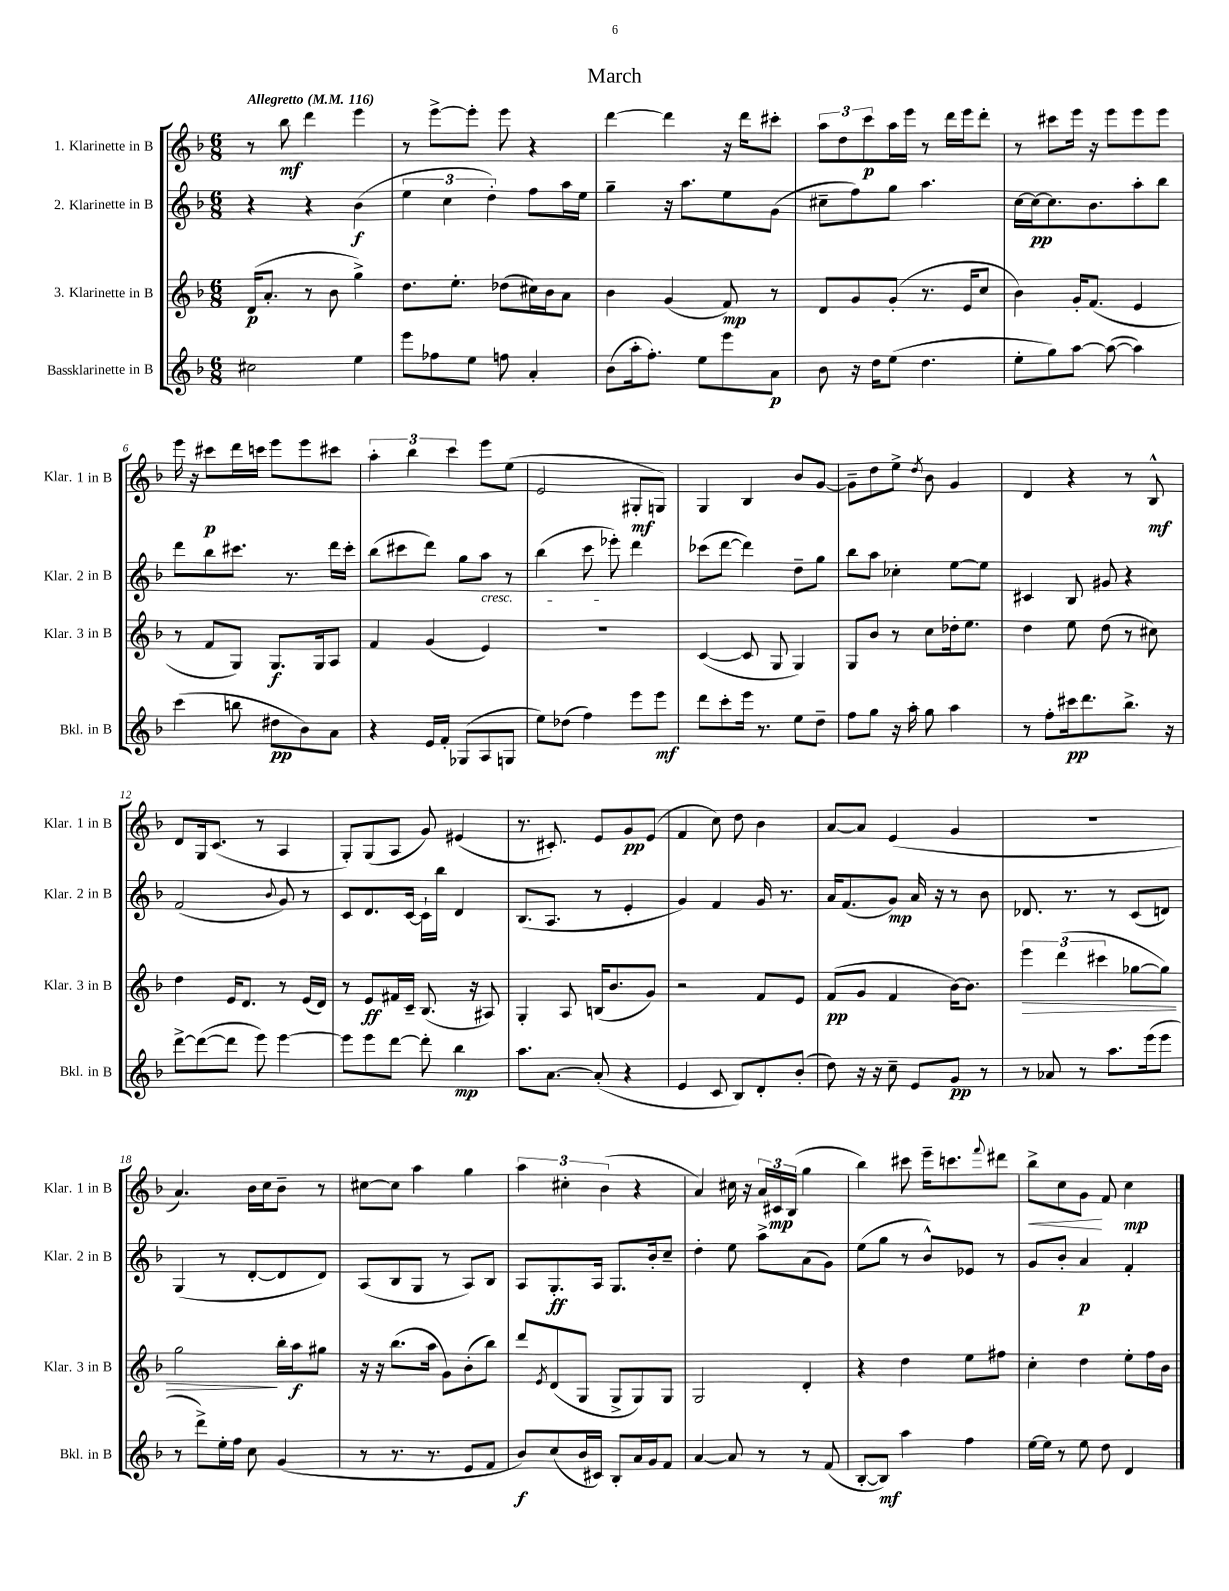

**kern	**kern	**kern	**kern
*staff4	*staff3	*staff2	*staff1
*clefG2	*clefG2	*clefG2	*clefG2
*k[b-]	*k[b-]	*k[b-]	*k[b-]
*M6/8	*M6/8	*M6/8	*M6/8
*MM116	*MM116	*MM116	*MM116
2cc#	(16d	4r	8r
.	8.a'	.	.
.	.	.	8bb-
.	8r	4r	4ddd
.	8b-	.	.
4ee	4gg^)	(4b-	4eee
=	=	=	=
8eee	8.dd	6ee	8r
8ff-	.	.	[8eee^
.	.	6cc	.
.	8.ee'	.	.
8ee	.	.	8eee']
.	.	6dd')	.
8ff	(8dd-	.	8eee
4a'	16cc#)	8ff	4r
.	16b-	.	.
.	8a	16aa	.
.	.	16ee	.
=	=	=	=
(8b-	4b-	4gg~	[4ddd
16aa'	.	.	.
8.ff')	.	.	.
.	(4g	16r	4ddd]
.	.	8.aa	.
8ee	.	.	.
8eee	8f)	8ee	16r
.	.	.	16ddd
8a	8r	(8g	8ccc#'
=	=	=	=
8b-	8d	8cc#~	12aa
.	.	.	12dd
16r	8g	8ff)	.
.	.	.	12ccc
16dd	.	.	.
(8ee	(8g'	8gg	16aa
.	.	.	16eee
4.dd	8.r	4.aa	8r
.	.	.	16ddd
.	16e	.	16eee
.	8cc	.	8ddd'
=	=	=	=
8ee'	4b-)	[16cc	8r
.	.	16cc_	.
8gg)	.	8.cc]	8ccc#
[8aa	16g'	.	16eee
.	(8.f	8.b-	16r
(8aa_	.	.	8eee
4aa])	4e	8aa'	8eee
.	.	8bb-	8eee
=	=	=	=
(4ccc	8r	8ddd	16eee
.	.	.	16r
.	8f	8bb-	8ccc#
8bb	8G)	8.ccc#	16ddd
.	.	.	16ccc
8dd#	8.G	.	8eee
.	.	8.r	.
8b-)	.	.	8eee
.	16G	.	.
8a	8A	16ddd	8ccc#
.	.	16ccc#'	.
=	=	=	=
4r	4f	(8bb-	6aa'
.	.	8ccc#	.
.	.	.	6bb-
16e	(4g	8ddd)	.
16f'	.	.	.
.	.	.	6ccc
(8G-	.	8gg	.
8A	4e)	8aa	8eee
8G	.	8r	(8ee
=	=	=	=
8ee)	2.r	(4bb-	2e
(8dd-	.	.	.
4ff)	.	8ccc	.
.	.	8eee-')	.
8eee	.	4ddd	8G#'
8eee	.	.	8G)
=	=	=	=
8ddd	([4c	(8ccc-	4G
8ccc'	.	[8ddd	.
16eee	8c]	4ddd])	4B-
8.r	.	.	.
.	8G	.	.
8ee	4G)	8dd~	8b-
8dd~	.	8gg	[8g
=	=	=	=
8ff	8G	8bb-	8g~]
8gg	8b-	8aa	8dd
16r	8r	4cc-'	8ee^
16aa'	.	.	.
.	.	.	8qdd
8gg	8cc	.	8b-
4aa	16dd-'	[8ee	4g
.	8.ee	.	.
.	.	8ee]	.
=	=	=	=
8r	4dd	4c#	4d
8ff'	.	.	.
16ccc#	8ee	8B-	4r
8.ddd	.	.	.
.	(8dd	8g#	.
8.bb-^	8r	4r	8r
.	8cc#)	.	8B-^^
16r	.	.	.
=	=	=	=
[8ddd^	4dd	(2f	8d
(8ddd_	.	.	16G
.	.	.	(8.c
8ddd]	16e	.	.
.	8.d	.	.
8eee)	.	.	8r
.	.	8qqb-	.
[4eee	8r	8g)	4A
.	(16e	8r	.
.	16d)	.	.
=	=	=	=
8eee]	8r	8c	8G')
8eee	8e	8.d	(8G
[8ddd	16f#	.	8A
.	16c~	[16c	.
8ddd']	(8.B-	16c`]	8g)
.	.	16bb-	.
4bb-	.	4d	(4e#
.	16r	.	.
.	8A#)	.	.
=	=	=	=
8.aa	4G'	(8.B-	8.r
[8.a	.	8.A	8.c#')
.	8A	.	.
(8a']	(16B	8r	8e
.	8.b-	.	.
4r	.	4e'	8g
.	8g)	.	(8e
=	=	=	=
4e	2r	4g)	4f
8c	.	4f	8cc)
8B-)	.	.	8dd
8d'	8f	16g	4b-
.	.	8.r	.
(8b-'	8e	.	.
=	=	=	=
8dd)	(8f	16a	[8a
.	.	(8.f	.
16r	8g	.	8a]
16r	.	.	.
8cc~	4f	8g)	(4e
8e	.	16a	.
.	.	16r	.
8g	[16b-)	8r	4g
.	8.b-]	.	.
8r	.	8b-	.
=	=	=	=
8r	6eee	8.d-	2.r
8a-	.	.	.
.	(6ddd	.	.
.	.	8.r	.
8r	.	.	.
.	6ccc#	.	.
8.aa	.	8r	.
.	[8gg-	(8c	.
(16eee	.	.	.
8eee	8gg-])	8d)	.
=	=	=	=
8r	2gg	(4G	4.a)
8ddd^)	.	.	.
16ee'	.	8r	.
16ff	.	.	.
8cc	.	[8d'	16b-
.	.	.	16cc
(4g	16bb-'	8d]	8b-~
.	16aa	.	.
.	8gg#	8d)	8r
=	=	=	=
8r	16r	(8A	[8cc#
.	16r	.	.
8.r	(8.bb-	8B-	8cc#]
.	.	8G	4aa
8.r	16aa	.	.
.	8g)	8r	.
8e	(8b-'	8A)	4gg
8f	8bb-)	8B-	.
=	=	=	=
8b-)	8ddd	8A	6aa
.	8qe	.	.
(8cc	(8d	8.G'	.
.	.	.	6cc#'
16b-	8G	.	.
16c#)	.	16A	.
.	.	.	(6b-
8B-'	8G^	8.G	.
16a	8G)	.	4r
16g	.	16b-'	.
8f	8G	8cc~	.
=	=	=	=
[4a	2G	4dd'	4a)
8a]	.	8ee	16cc#
.	.	.	16r
8r	.	8aa^	24a
.	.	.	24c#
.	.	.	(24B-
8r	4d'	(8a	4gg
(8f	.	8g)	.
=	=	=	=
[8B-'	4r	(8ee	4bb-)
8B-])	.	8gg	.
4aa	4dd	8r	8ccc#
.	.	8b-^^)	16eee~
.	.	.	8.ccc
4ff	8ee	8e-	.
.	.	.	8qqfff
.	8ff#	8r	8ddd#
=	=	=	=
[16ee	4cc'	8g	8bb-^
16ee]	.	.	.
8r	.	8b-'	8cc
8ee	4dd	4a	8g
8dd	.	.	8f
4d	8ee'	4f'	4cc
.	16ff	.	.
.	16b-	.	.
==	==	==	==
*-	*-	*-	*-
